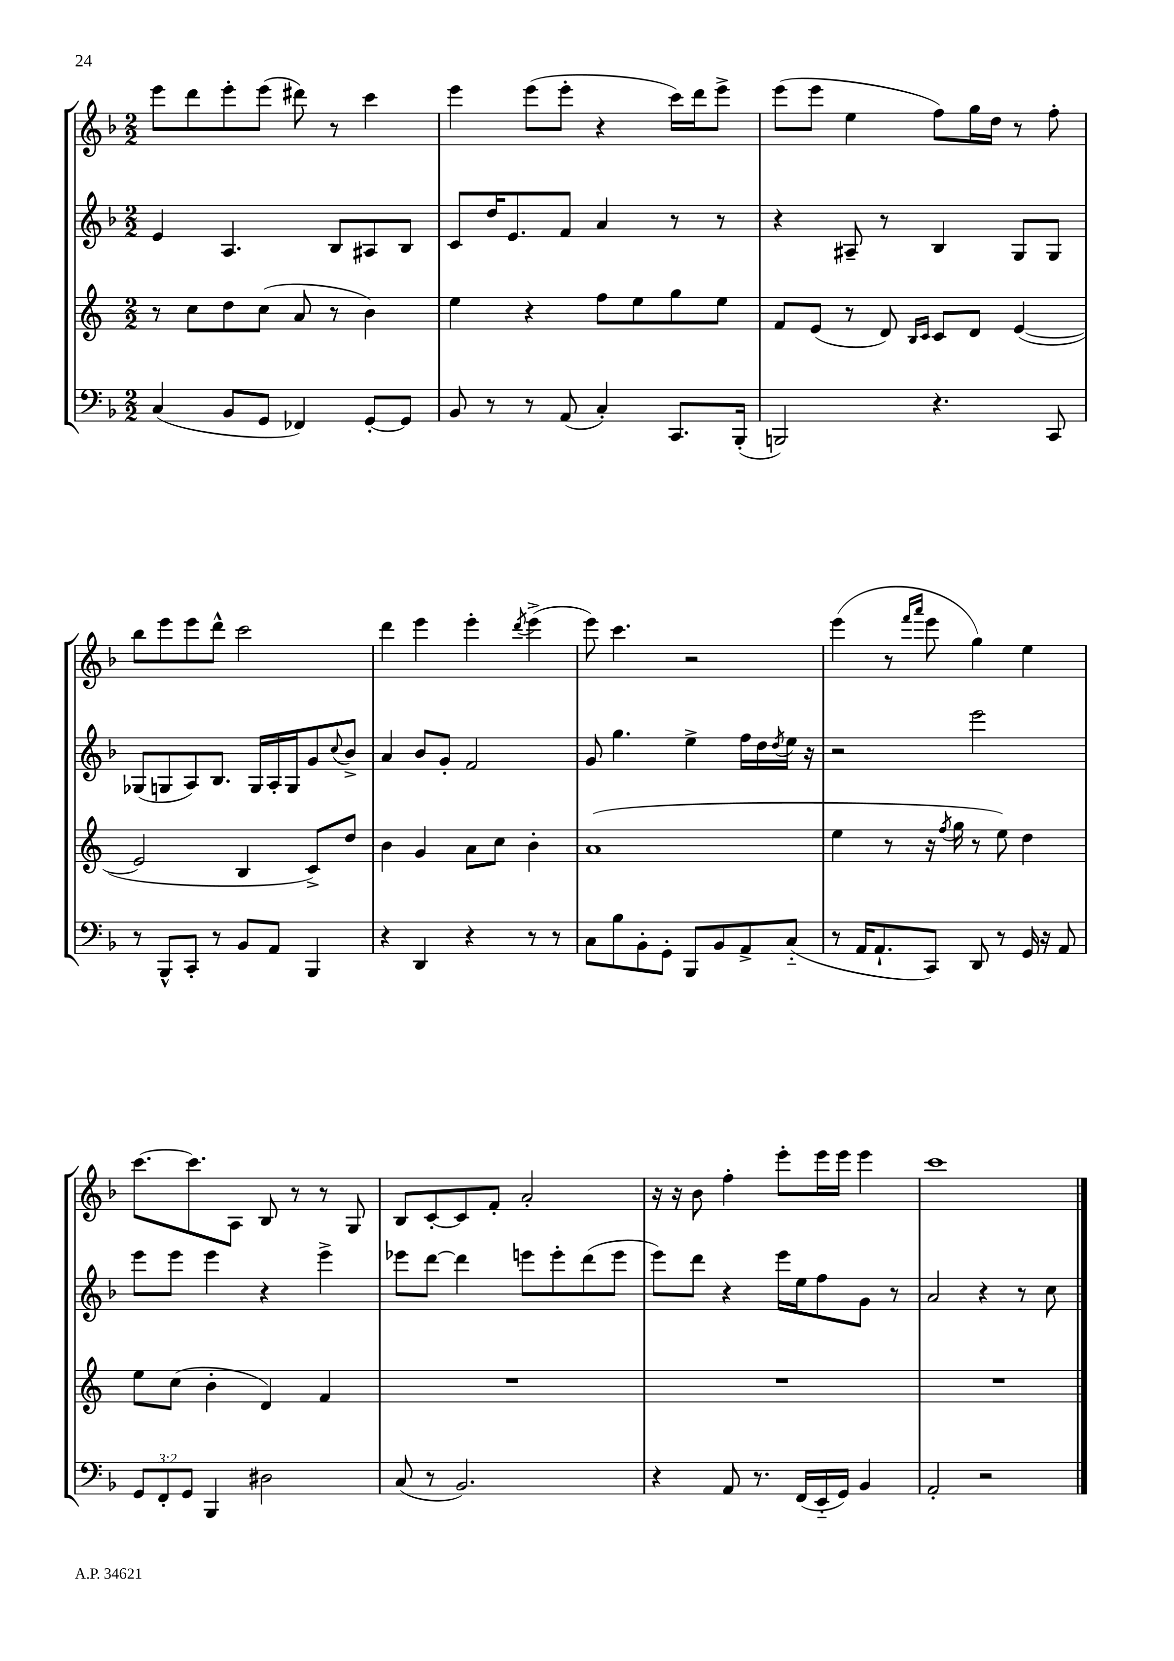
<<
\new StaffGroup <<
\new Staff = "s0" {
    \clef treble \key f \major \numericTimeSignature \time 2/2
    e'''8 d'''8 e'''8-. e'''8( dis'''8) r8 c'''4 |
    e'''4 e'''8( e'''8-. r4 c'''16) d'''16 e'''8-> |
    e'''8( e'''8 e''4 f''8) g''16 d''16 r8 f''8-. |
    bes''8 e'''8 e'''8 d'''8-^ c'''2 |
    d'''4 e'''4 e'''4-. \acciaccatura { d'''8 } e'''4->( |
    e'''8) c'''4. r2 |
    e'''4( r8 \grace { f'''16 a'''16 } e'''8 g''4) e''4 |
    c'''8.~ c'''8. a8 bes8 r8 r8 g8 |
    bes8 c'8~-. c'8 f'8-. a'2-. |
    r16 r16 bes'8 f''4-. e'''8-. e'''16 e'''16 e'''4 |
    c'''1 \bar "|." |
}
\new Staff = "s1" {
    \clef treble \key f \major \numericTimeSignature \time 2/2
    e'4 a4. bes8 ais8 bes8 |
    c'8 d''16 e'8. f'8 a'4 r8 r8 |
    r4 ais8-- r8 bes4 g8 g8 |
    ges8( g8 a8) bes8. g16 a16-. g16 g'8 \appoggiatura { c''8 } bes'8-> |
    a'4 bes'8 g'8-. f'2 |
    g'8 g''4. e''4-> f''16 d''16 \acciaccatura { d''8 } e''16 r16 |
    r2 e'''2 |
    e'''8 e'''8 e'''4 r4 e'''4-> |
    ees'''8 d'''8~ d'''4 e'''8 e'''8-. d'''8( e'''8 |
    e'''8) d'''8 r4 e'''16 e''16 f''8 g'8 r8 |
    a'2 r4 r8 c''8 \bar "|." |
}
\new Staff = "s2" {
    \clef treble \key c \major \numericTimeSignature \time 2/2
    r8 c''8 d''8 c''8( a'8 r8 b'4) |
    e''4 r4 f''8 e''8 g''8 e''8 |
    f'8 e'8( r8 d'8) \grace { b16 c'16 } c'8 d'8 e'4~( |
    e'2 b4 c'8->) d''8 |
    b'4 g'4 a'8 c''8 b'4-. |
    a'1( |
    e''4 r8 r16 \acciaccatura { f''8 } g''16 r8 e''8) d''4 |
    e''8 c''8( b'4-. d'4) f'4 |
    R1 |
    R1 |
    R1 \bar "|." |
}
\new Staff = "s3" {
    \clef bass \key f \major \numericTimeSignature \time 2/2 \override Staff.TupletNumber.text = #tuplet-number::calc-fraction-text
    c4( bes,8 g,8 fes,4) g,8~-. g,8 |
    bes,8 r8 r8 a,8( c4-.) c,8. bes,,16-.( |
    b,,2) r4. c,8 |
    r8 bes,,8-^ c,8-. r8 bes,8 a,8 bes,,4 |
    r4 d,4 r4 r8 r8 |
    c8 bes8 bes,8-. g,8-. bes,,8 bes,8 a,8-> c8-_( |
    r8 a,16 a,8.-! c,8) d,8 r8 g,16 r16 a,8 |
    \tuplet 3/2 { g,8 f,8-. g,8 } bes,,4 dis2 |
    c8( r8 bes,2.) |
    r4 a,8 r8. f,16( e,16-_ g,16) bes,4 |
    a,2-. r2 \bar "|." |
}
>>
>>
\layout { \context { \Score \remove "Bar_number_engraver" } }
